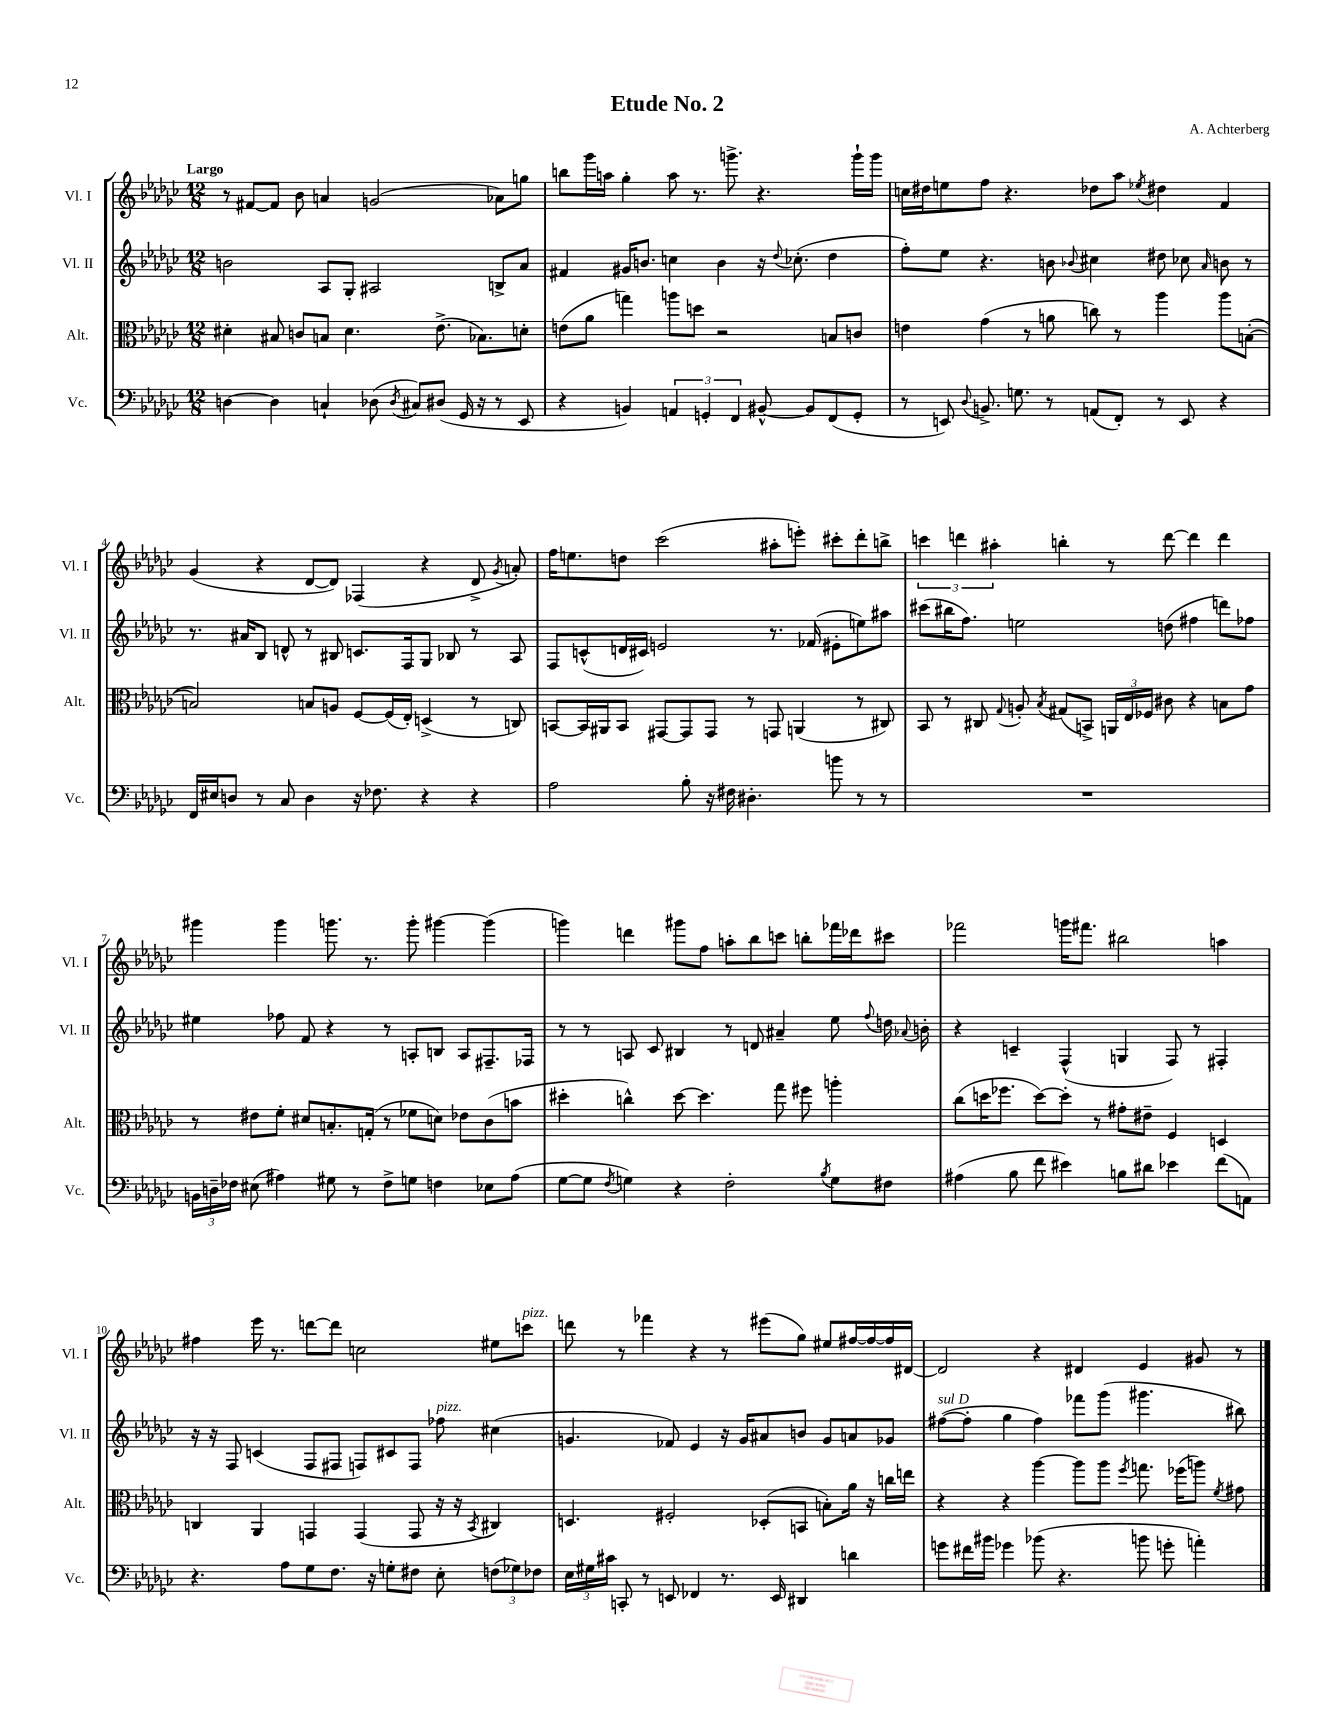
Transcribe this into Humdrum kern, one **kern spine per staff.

**kern	**kern	**kern	**kern
*staff4	*staff3	*staff2	*staff1
*clefF4	*clefC3	*clefG2	*clefG2
*k[b-e-a-d-g-c-]	*k[b-e-a-d-g-c-]	*k[b-e-a-d-g-c-]	*k[b-e-a-d-g-c-]
*M12/8	*M12/8	*M12/8	*M12/8
[4D\	4d#'\	2b\	8r
.	.	.	[8f#/L
4D\]	8B#/	.	8f#/]J
.	8c/L	.	8b-\
4C`/	8B/J	8A-/L	4a/
.	4.d#\	8G-'/J	.
(8D-\	.	2A#/	(2g/
8qD-/	.	.	.
8C#/L)	.	.	.
(8D#/J	(8.e-^\	.	.
16GG-/	.	.	.
16r	8.B-\L)	.	.
8r	.	8B^/L	8a-\L)
8EE-/	8d'\J	8a-/J	8gg\J
=	=	=	=
4r	(8e\L	4f#/	8bb\L
.	8a-\J	.	16ggg-\L
.	.	.	16aa\JJ
4BB/)	4gg\)	16g#/LK	4gg-'\
.	.	8.b/J	.
6AA/	8aa\L	4cc\	8aa\
.	8dd\J	.	8.r
6GG'/	.	.	.
.	2r	4b\	.
.	.	.	8.ggg^\
6FF/	.	.	.
[8BB#^^/	.	16r	4.r
.	.	8qqdd-/	.
.	.	(8.cc-'\	.
8BB#/]L	.	.	.
(8FF/	8B/L	4dd-\	.
8GG'/J	8c/J	.	16ggg`\LL
.	.	.	16ggg\JJ
=	=	=	=
8r	4e\	8ff'\L)	16cc\LL
.	.	.	16dd#\J
8EE/)	.	8ee-\J	8ee\
8qqD-/	.	.	.
8.BB^/	(4g-\	4.r	8ff\J
.	.	.	4.r
8.G\	.	.	.
.	8r	.	.
8r	8a\	8b\	.
.	.	8qqb-/	.
(8AA/L	8cc\)	4cc#\	8dd-\L
8FF'/J)	8r	.	8aa-\J
.	.	.	8qee-/
8r	4aa-\	8dd#\	4dd#\
8EE/	.	8cc-\	.
.	.	16qqa-/	.
4r	8aa-\L	8b\	4f/
.	([8B'\J	8r	.
=	=	=	=
16FF/LL	2B/])	8.r	(4g-/
16E#/J	.	.	.
8D/J	.	.	.
.	.	16a#/LK	.
8r	.	8B-/J	4r
8C-/	.	8d^^/	.
4D\	8B/L	8r	[8d-/L
.	8A/J	8B#/	8d-/]J)
16r	[8F/L	8.c/L	(4F-/
8.F-\	.	.	.
.	(16F/]L	.	.
.	16E-'/JJ)	16F/k	.
4r	(4D^/	8G-/J	4r
.	.	8B-/	.
4r	8r	8r	8d-^/
.	.	.	8qg-/
.	8C/)	8A-/	8a'/)
=	=	=	=
2A-\	[8BB/L	8F/L	16ff\LK
.	.	.	8.ee\
.	16BB/]L	(8c^^/	.
.	16AA#/J	.	.
.	8BB/J	16d/L	8dd\J
.	.	16c#/JJ)	.
.	[8GG#/L	2e/	(2ccc-\
8B-'\	8GG#/]	.	.
16r	8GG#/J	.	.
16F#\	.	.	.
4.D#'\	8r	.	.
.	8GG/	8.r	8aa#'\L
.	(4AA/	.	8eee'\J)
.	.	(16f-/	.
8b\	.	8e#'\L	8ccc#'\L
8r	8r	8ee\)	8ddd-'\
8r	8C#/)	8aa#\J	8bb^\J
=	=	=	=
1.r	8BB-/	(8ccc#\L	6ccc\
.	8r	16bb#\K	.
.	.	.	6ddd\
.	.	8.ff\J)	.
.	8C#/	.	.
.	.	.	6aa#'\
.	8qqG-/	.	.
.	8A'/	2ee\	.
.	8qB-/	.	.
.	(8G#/L	.	4bb'\
.	8BB^/J)	.	.
.	24AA/LL	.	8r
.	24E-/	.	.
.	24F-/JJ	.	.
.	8c#\	(8dd\	[8ddd\
.	4r	4ff#\	4ddd\]
.	8B\L	8ddd\L)	4ddd\
.	8g-\J	8ff-\J	.
=	=	=	=
24BB\LL	8r	4ee#\	4ggg#\
24D~\	.	.	.
24F-\JJ	.	.	.
(8E#\	8e#\L	.	.
4A#\)	8f'\J	8ff-\	4ggg#\
.	8d#/L	8f/	.
8G#\	8.B'/	4r	8.ggg\
8r	.	.	.
.	(16G'/Jk	.	8.r
8F-^\L	8r	8r	.
8G\J	8f-\L	8A'/L	8ggg'\
4F\	8d\J)	8B/J	[4ggg#\
.	8e-\L	8A/L	.
8E-\L	(8c-\	8.F#~/	(4ggg#\]
(8A#\J	8b\J	.	.
.	.	16F-/Jk	.
=	=	=	=
[8G-\L	4dd#'\	8r	4ggg\)
8G-\]J	.	8r	.
8qF/	.	.	.
4G\)	4cc^^\)	8A/	4ddd\
.	.	8c-/	.
4r	[8dd#\	4B#/	8ggg#\L
.	4.dd#\]	.	8ff\J
2F'\	.	8r	8aa'\L
.	.	8d/	8bb-\
.	8gg-\	4a#~/	8ccc\J
.	8ff#\	.	8bb'\L
8qB-/	.	.	.
8G\L	4aa'\	8ee-\	16fff-\L
.	.	.	16ddd-\J
.	.	8qqff/	.
8F#\J	.	16dd\	8ccc#\J
.	.	8qqa-/	.
.	.	16b'\	.
=	=	=	=
(4A#\	(8cc-\L	4r	2fff-\
.	16dd\K	.	.
.	8.ff-\J	.	.
8B-\	.	4c~/	.
8f\	[8dd\L)	.	.
4e#\)	8dd'\]J	(4F^^/	16ggg\LK
.	.	.	8.fff#\J
.	8r	.	.
8B\L	8g#'\L	4G/	2bb#\
8d#\J	8e#~\J	.	.
4e-\	4F/	8F/)	.
.	.	8r	.
(8f\L	4D/	4F#'/	4aa\
8AA\J)	.	.	.
=	=	=	=
4.r	4C/	16r	4ff#\
.	.	16r	.
.	.	8F/	.
.	4AA-/	(4c/	16eee-\
.	.	.	8.r
8A-\L	.	.	.
8G-\	4GG/	8F/L	[8ddd\L
8.F\J	.	8F#/J	8ddd\]J
.	(4GG/	8F/L)	2cc\
16r	.	.	.
8G'\L	.	8c#/	.
8F#\J	8GG/	8F/J	.
8E-'\	16r	8ff-\	.
.	16r	.	.
.	8qBB-/	.	.
(12F\L	4C#/)	(4cc#\	8ee#\L
12G-\)	.	.	.
.	.	.	8ccc\J
12F-\J	.	.	.
=	=	=	=
24E-\LL	4.D/	4.g/	8ddd\
24G#\	.	.	.
24c#\JJ	.	.	.
8CC'/	.	.	8r
8r	.	.	4fff-\
8EE/	2F#'/	8f-/)	.
4FF-/	.	4e-/	4r
8.r	.	16r	8r
.	.	16g/LK	.
.	(8D-'/L	8a#/	(8eee#\L
16EE/	.	.	.
4DD#/	8BB/J	8b/J	8gg-\J)
.	8B'\L)	8g/L	8ee#/L
4d\	16a-\Jk	8a/	[16ff#/L
.	16r	.	16ff#/_
.	16cc\LL	8g-/J	16ff#/]
.	16ee\JJ	.	[16d#/JJ
=	=	=	=
8g\L	4r	([8ff#\L	2d#/]
16f#\L	.	8ff#'\]J	.
16b#\JJ	.	.	.
4g-\	4r	4gg-\	.
(8b-\	[4aa-\	4ff#\)	4r
4.r	.	.	.
.	8aa-\]L	8fff-\L	4d#/
.	8aa-\J	(8ggg-\J	.
.	8qff/	.	.
8b\	8.gg\	4.ggg#\	4e-/
8g'\	.	.	.
.	(16ff-\LK	.	.
4a'\)	8aa\J)	.	8g#/
.	8qf/	.	.
.	8g#\	8bb#\)	8r
==	==	==	==
*-	*-	*-	*-
